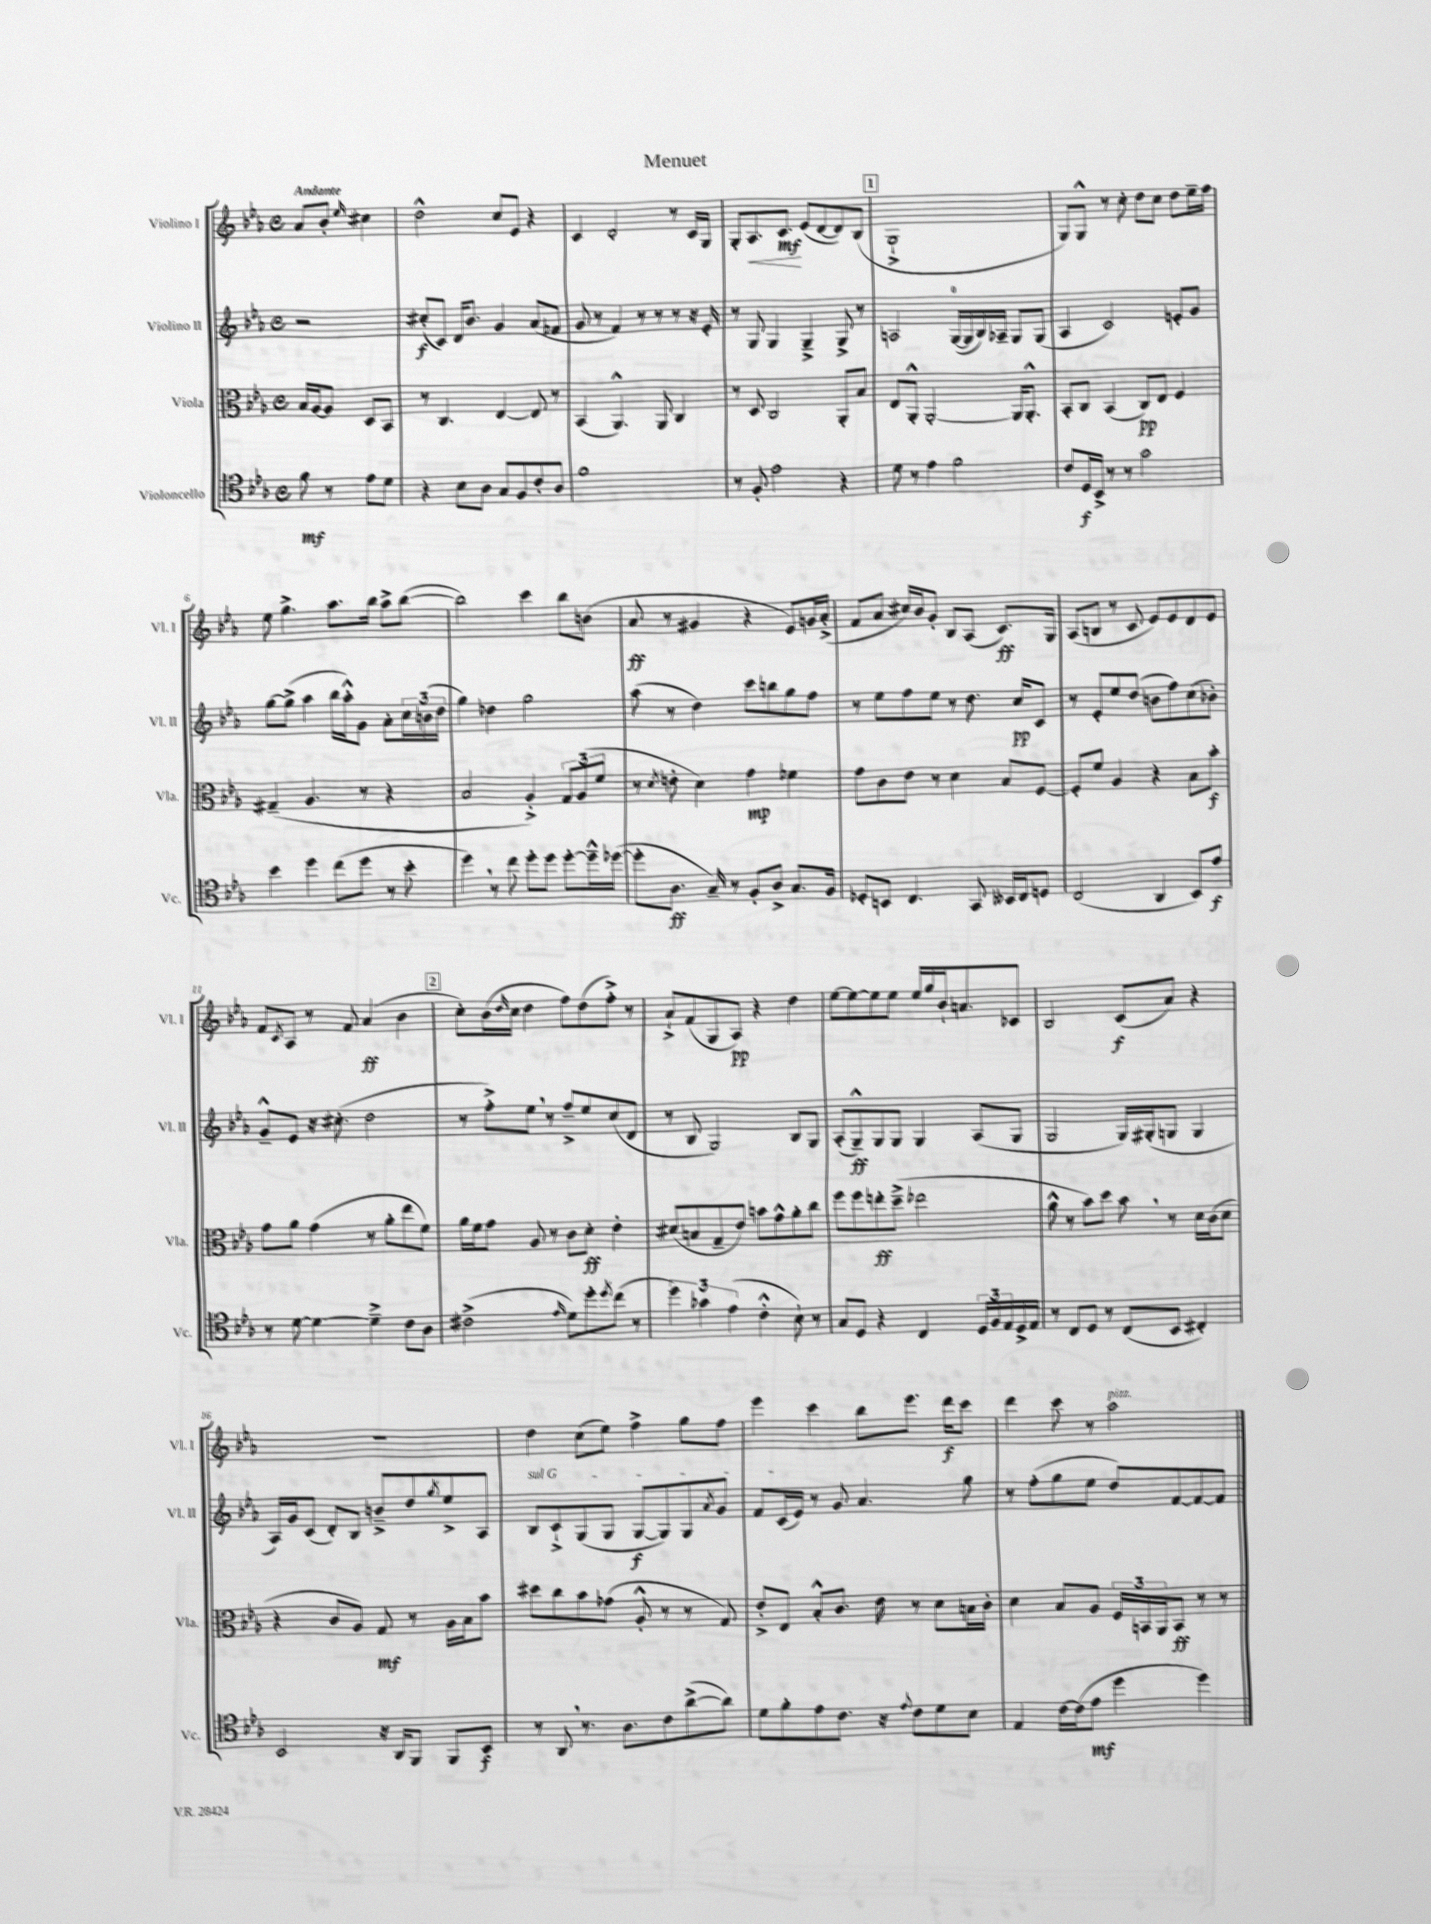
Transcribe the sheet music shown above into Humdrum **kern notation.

**kern	**kern	**kern	**kern
*staff4	*staff3	*staff2	*staff1
*clefC4	*clefC3	*clefG2	*clefG2
*k[b-e-a-]	*k[b-e-a-]	*k[b-e-a-]	*k[b-e-a-]
*M4/4	*M4/4	*M4/4	*M4/4
*met(c)	*met(c)	*met(c)	*met(c)
8f\	16B-/LL	2r	8a-/L
.	[16A-/J	.	.
8r	8A-/]J	.	8b-'/J
.	.	.	16qqee-/
8e-\L	8D/L	.	4cc#\
8d\J	8BB-/J	.	.
=	=	=	=
4r	8r	(8cc#'/L	2dd^^\
.	4.C/	8c/J)	.
8B-\L	.	16d/LK	.
.	.	8.b-/J	.
8A-\J	.	.	.
8G/L	[4E-/	4g/	8cc/L
8F/	.	.	8e-/J
8c'/	8E-/]	(8a-/L	4r
8A-/J	8r	8f-/J	.
=	=	=	=
1f	(4BB-/	8g/	4c/
.	.	8r	.
.	4.AA-^^/)	4f/)	2d'/
.	.	8r	.
.	8AA-/	8r	.
.	4C/	8r	8r
.	.	16r	16c/LL
.	.	16e-'/	16G/JJ
=	=	=	=
8r	8r	8r	8G'/L
8F'/	8D/	8G/	8.A-/
2e-\	2C/	4G/	.
.	.	.	8.c/J
.	.	4G~^/	(8e-/L
.	.	.	[8d/
4r	8AA-'/L	8G^/	8d/])
.	8B-/J	8r	(8B-/J
=	=	=	=
8d\	8E-/L	2A/	1G`^
8r	8AA-'^^/J	.	.
4e-\	[2AA-'/	.	.
2f\	.	([16G/LL	.
.	.	16G/]	.
.	.	16B-/)	.
.	.	16A-~/JJ	.
.	16AA-/]LK	8G/L	.
.	8.AA-'^^/J	.	.
.	.	(8G/J	.
=	=	=	=
8c/L	8BB-'/L	4A-/	8G/L)
16D/L	8C/J	.	8G^^/J
16BB-^/JJ	.	.	.
8r	(4BB-/	2c/)	8r
8r	.	.	8cc'\
2g\	8C/L)	.	8dd\L
.	8E-/J	.	8cc\J
.	4F/	8e'/L	8dd\L
.	.	8g/J	16ee-~\L
.	.	.	16ff\JJ
=	=	=	=
4b-\	(4G#~/	[8gg\L	8ee-\
.	.	(8gg^\]J	4.gg^\
4dd\	4.A-/	4aa-\	.
(8cc\L	.	16bb-\LL	8.aa-\L
.	.	16aa-'^^\J)	.
8dd\J	8r	8g\J	.
.	.	.	16bb-\Jk
8r	4r	8a-'\L	8aa-^\L
8b-'\	.	24cc\L	([8bb-\J
.	.	(24b\	.
.	.	24dd\JJ	.
=	=	=	=
4dd\)	2B-/	4gg\)	2bb-\])
8r	.	4dd-\	.
8cc\	.	.	.
8dd'\L	4A-'^/)	2gg\	4ccc\
8dd\J	.	.	.
[8dd'\L	12G/L	.	8bb-\L
.	(12A-/	.	.
16dd~^^\]L	.	.	(8b\J
.	12f/J	.	.
([16dd-\JJ	.	.	.
=	=	=	=
8dd-'\]L	8r	(8aa-\	8a-/
.	8qd/	.	.
8.A-\J	8e'\	8r	8r
.	4d\)	4dd\)	4g#/
16G~/)	.	.	.
8r	.	.	.
8F'/L	4g\	8ccc\L	4r
8A-^/J	.	8bb\	.
8.G/L	4f-\	8gg\	8e-/L)
.	.	8ff\J	16g/L
16F/Jk	.	.	(16a-'^/JJ
=	=	=	=
8D-'/L	8g\L	8r	8f/L
8BB/J	8c\	8ee-\L	8a-/J
4.C/	8e-\J	8ff\	16cc#/LL)
.	.	.	16b-/J
.	8r	8ee-\J	8g'/J
.	4d\	8r	8B-/L
8GG/	.	8.dd\	(8A-/J
16BB--/LL	8B-/L	.	8.c/L)
16C/J	.	16cc/LK	.
8D/J	[8F/J	8c/J	.
.	.	.	16G/Jk
=	=	=	=
(2C/	8F'/]L	8r	(8A-/L
.	8f/J	8e-'/L	8B/J
.	4A-/	8ee-/	8r
.	.	(8dd/J	8c/
4AA-/	4r	8b\L	8e-/L)
.	.	8ff\)	8e-/
8BB-/L)	8B-\L	(8cc\	8d/
8e-/J	8b-'\J	8b-'\J)	8e-/J
=	=	=	=
8r	8g\L	8g~^^/L	8f/L
.	.	.	8qc/
[8d\	8a-\J	8e-/J	8A-/J
4d\_	(4g\	16r	8r
.	.	(8.cc#'\	.
.	.	.	8f/
4d~^\]	8r	2dd\	(4a-/
.	8a-'\L	.	.
8c\L	8ee-\	.	4b-\
8A-\J	8f\J)	.	.
=	=	=	=
(2c#^\	16a-\LL	8r	8cc'\L)
.	16f\J	.	.
.	8g\J	8ff'^\L)	(16b-\L
.	.	.	16qqdd/
.	.	.	16cc\JJ
.	8A-/	8ee-\J	4dd\
.	8r	8r	.
16qqe-/	.	.	.
8d\L)	8c\L	8ff~^/L	8ff\L)
8dd'\	8d'\J	8ee-/	(8dd\
8qdd/	.	.	.
(8cc\J	4e-'\	(8cc/	8ff'^\J)
8r	.	8d/J	8r
=	=	=	=
6dd\)	(8d#/L	8r	8a-`^/L
.	8B/	8B-/	(8f/
6g-\	.	.	.
.	8G~/	2G/)	8G/
(6e-\	.	.	.
.	8e-/J)	.	8A-/J)
4c'^^\	8b\L	.	4r
.	8g^^\	.	.
8B-`\)	8a-'\	8B-/L	4dd\
8r	8cc\J	8G/J	.
=	=	=	=
8G/L	8ff\L	(8A-'/L	[8ee-\L
8D/J	8ff\	8G~^^/)	8ee-\_
4r	8ee'\	8G/	8ee-\]
.	(8dd~^\J	8G/J	8ee-\J
4C/	2ee-\	4G/	16ee-/LL
.	.	.	16gg/
.	.	.	16b-`/J
.	.	.	8.a/
24D/LL	.	(8A-/L	.
24F/	.	.	.
24E-/	.	.	.
16D^/	.	8G/J	8c-/J
16E-/JJ	.	.	.
=	=	=	=
8r	8a-^^\	2G/	2B-/
8C/L	8r	.	.
8D/J	8b-\L)	.	.
8r	8dd\J	.	.
(8C/L	8b-\	16G/LL)	(8c/L
.	.	(16G#'/J	.
8BB-/J	8r	8G/J	8a-/J)
4C#'/)	16d\LL	4G/	4r
.	(16c\J	.	.
.	8d\J	.	.
=	=	=	=
2BB-/	4r	16A-/LL)	1r
.	.	16g/J	.
.	.	(8c/J	.
.	8c/L	8d'/L)	.
.	8A-/J)	8B-/J	.
16r	8G/	8b~^/L	.
16AA-/LK	.	.	.
8FF/J	8r	8dd/	.
.	.	8qgg/	.
8FF/L	16A-\LL	8ee-^/	.
.	16B-\J	.	.
8BB-/J	8b-\J	8A-/J	.
=	=	=	=
8r	8dd#\L	8B-/L	4dd\
8AA-/	8cc\	8c`^/	.
8.r	8b-\	(8G/	(8cc\L
.	(8g-\J	8G/J	8ee-\J)
8.A-\L	.	.	.
.	8A-'^^/	[8G/L	4ff^\
8c\	8r	8G/])	.
([8a-^\	8r	8G/	8gg\L
.	.	8qa-/	.
8a-\]J)	8G/)	8g/J	8ff\J
=	=	=	=
8d\L	8e-'^/L	8f/L	4eee-\
8f'\	8E-/J	(16c/L	.
.	.	16e-/JJ)	.
8e-\	8B-'^^/L	8r	4ccc\
8.c\J	8.c/J	8g/	.
.	.	4.a-/	8bb-\L
16r	16e-\	.	.
8qqe-/	.	.	.
8c\L	8r	.	8.eee-\J
8d\	8d\L	.	.
.	.	.	16ddd\LK
8B-\J	16B\L	8gg\	8ccc\J
.	16c'\JJ	.	.
=	=	=	=
4E-/	4d\	8r	4ddd\
.	.	(8ff'\L	.
[16c\LL	8B-/L	8gg\	8ccc\
(16c\]J	.	.	.
8e-\J	8A-/J	8ee-\J	8r
4dd\	24F/LL	8dd/L)	2aa-\
.	24BB/	.	.
.	24AA-/J	.	.
.	8BB/J	[8f/	.
4dd\)	8r	8f/_	.
.	8r	8f/]J	.
==	==	==	==
*-	*-	*-	*-
